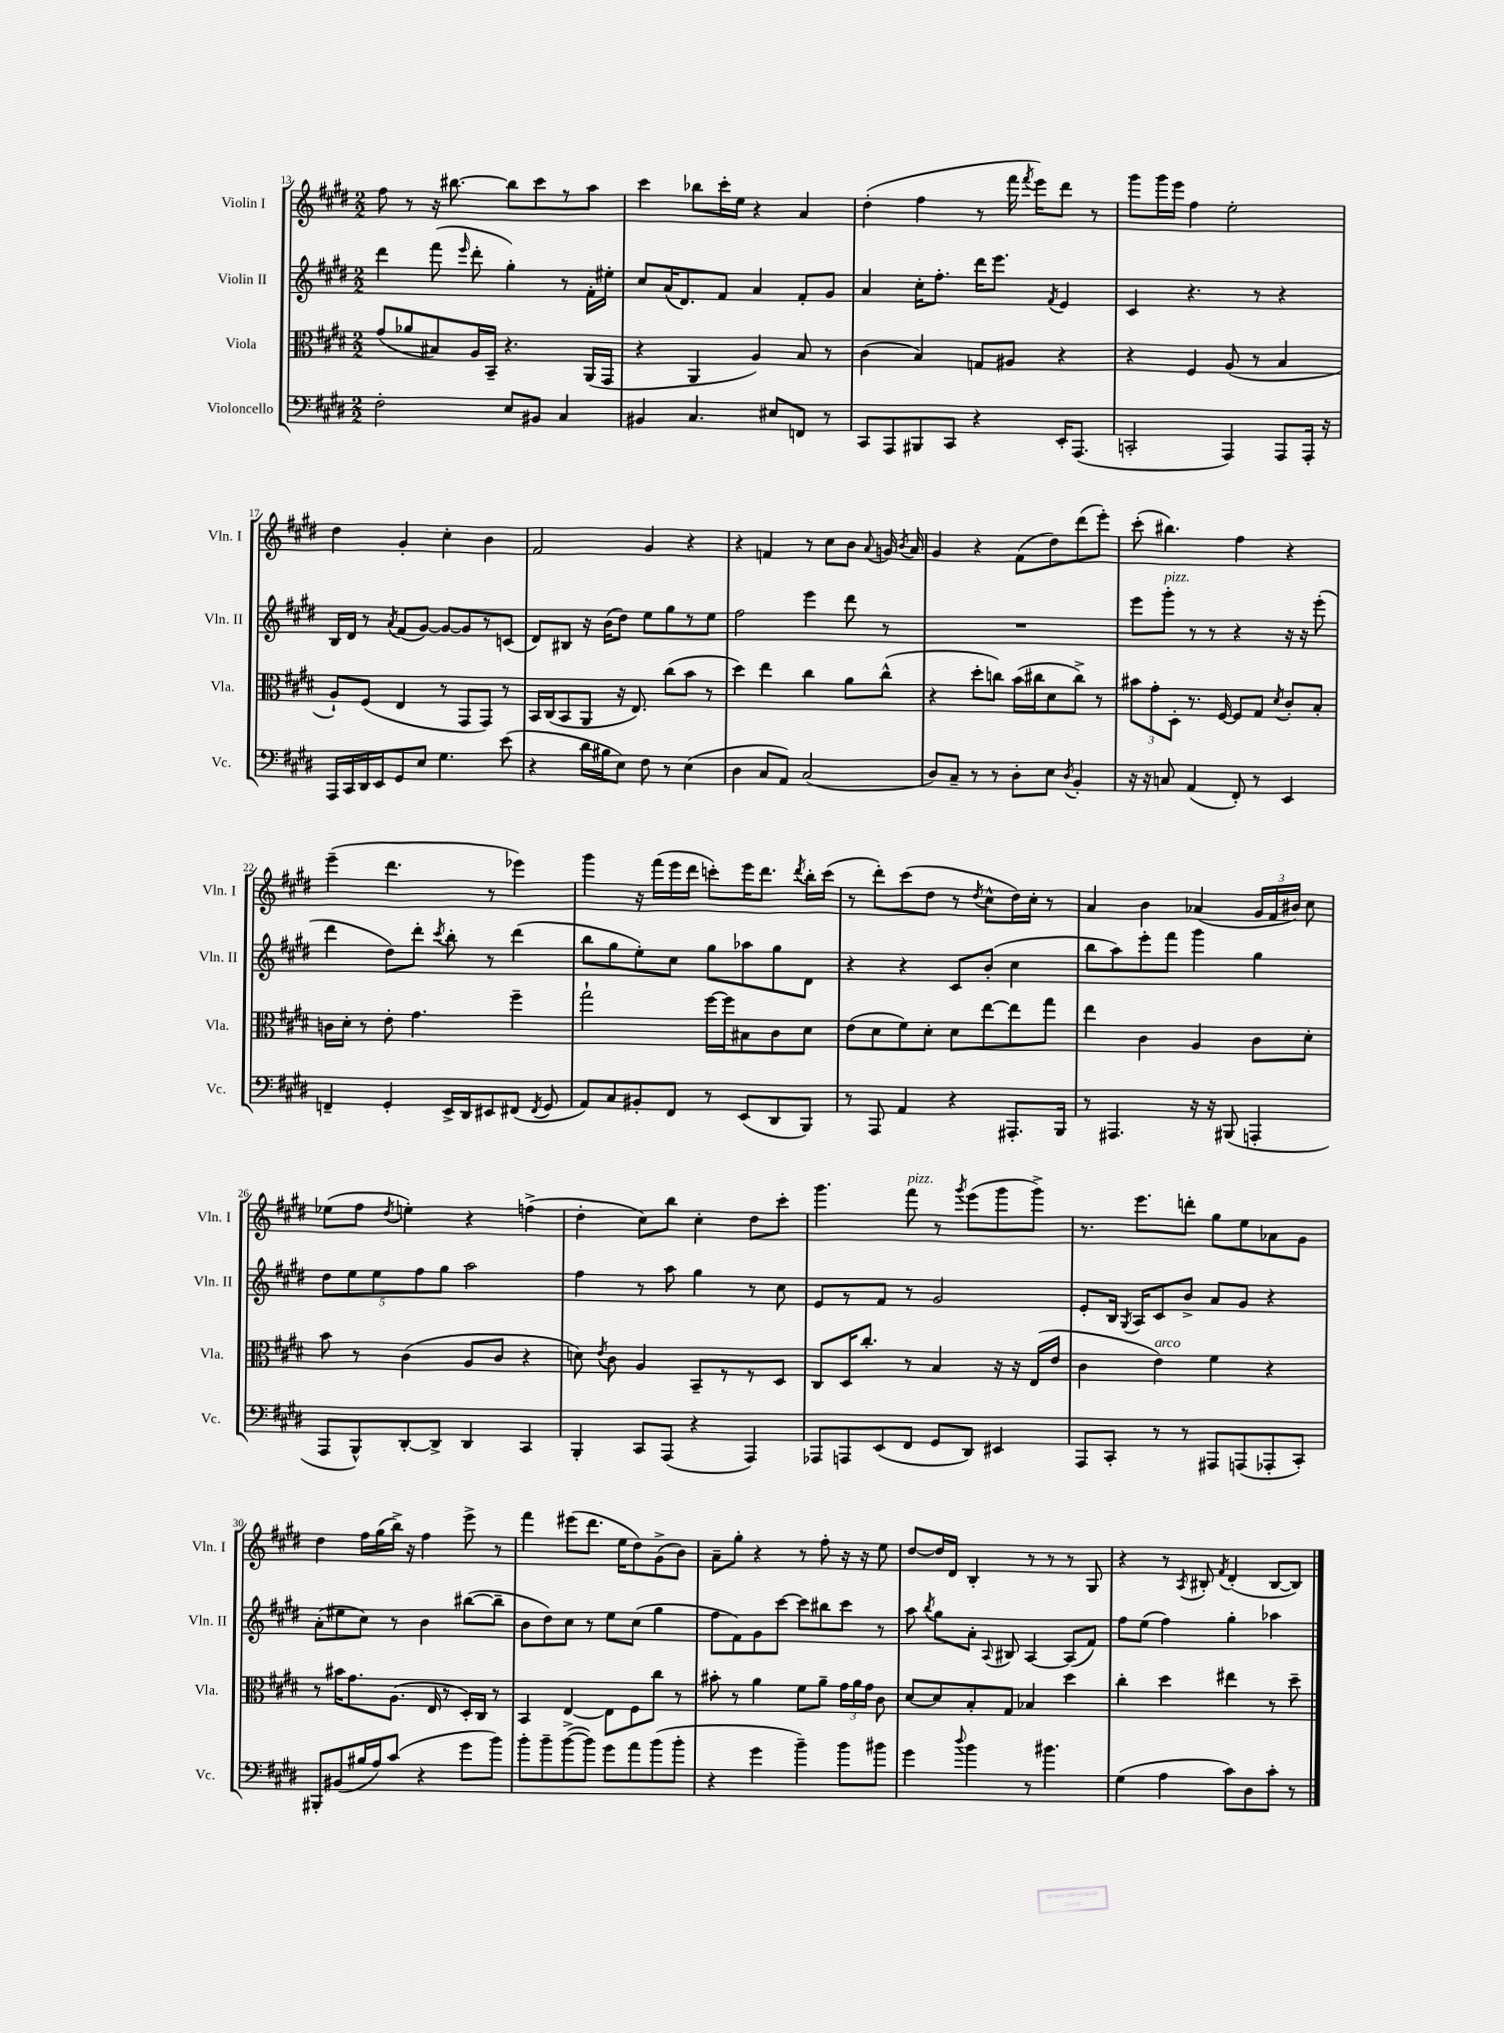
<<
\new StaffGroup <<
\new Staff = "s0" \with { instrumentName = "Violin I" shortInstrumentName = "Vln. I" } {
    \clef treble \key e \major \numericTimeSignature \time 2/2
    \autoBeamOff fis''8 r8 r16 bis''8.~ bis''8[ cis'''8 r8 a''8] |
    cis'''4 bes''8[ cis'''16-. e''16] r4 a'4 |
    dis''4-.( fis''4 r8 fis'''16 \acciaccatura { fis'''8 } e'''16[) dis'''8] r8 |
    gis'''8[ gis'''16 e'''16] fis''4 e''2-. |
    dis''4 gis'4-. cis''4-. b'4 |
    fis'2 gis'4 r4 |
    r4 f'4 r8 cis''8[ b'8] \appoggiatura { a'8 } g'16 \acciaccatura { b'8 } a'16 |
    gis'4 r4 fis'8[( dis''8) dis'''8( e'''8]-.) |
    cis'''8-.( bis''4.) fis''4 r4 |
    e'''4--( dis'''4. r8 ees'''4) |
    gis'''4 r16 fis'''16[( e'''16 dis'''16] c'''8[-.) e'''16 dis'''8.] \acciaccatura { dis'''8 } b''16[-. c'''16]( |
    r8 dis'''8[-.) cis'''8( dis''8] r8 \acciaccatura { dis''8 } cis''8[-^ dis''16) cis''16]-. r8 |
    a'4 b'4 aes'4( \tuplet 3/2 { gis'16[ fis'16 bis'16]) } cis''8 |
    ees''8[( fis''8] \acciaccatura { dis''8 } e''4-.) r4 f''4->( |
    dis''4-. cis''8[) b''8] cis''4-. dis''8[ cis'''8]-. |
    gis'''4. fis'''8^\markup { \italic "pizz." } r8 \acciaccatura { gis'''8 } e'''8[( gis'''8 gis'''8]->) |
    r8. e'''8.[ d'''8]-. gis''8[ e''8 aes'8 gis'8] |
    dis''4 fis''16[ gis''16( b''16]->) r16 fis''4 e'''8-> r8 |
    fis'''4 eis'''8[( dis'''8.] e''16[ dis''8) gis'8->( b'8]) |
    a'8[-- gis''8]-. r4 r8 fis''8-. r16 r16 e''8 |
    dis''8[~ dis''16 dis'16] b4-. r8 r8 r8 gis8 |
    r4 r8 \acciaccatura { a8 } bis8-. \acciaccatura { fis'8 } dis'4-.( bis8[~ bis8]) \bar "|." |
}
\new Staff = "s1" \with { instrumentName = "Violin II" shortInstrumentName = "Vln. II" } {
    \clef treble \key e \major \numericTimeSignature \time 2/2
    \autoBeamOff dis'''4 fis'''8( \grace { e'''16 } dis'''8-. gis''4-.) r8 fis'16[-. eis''16]-. |
    cis''8[ a'16( dis'8.) fis'8] a'4 fis'8[-. gis'8] |
    a'4 cis''16[-. fis''8.]-. dis'''16[ e'''8.] \acciaccatura { fis'8 } e'4 |
    cis'4 r4. r8 r4 |
    b16[ dis'16] r8 \acciaccatura { a'8 } fis'8[( gis'8]~) gis'8[~ gis'8 r8 c'8]( |
    dis'8[) bis8] r16 b'16[( dis''8]) e''8[ gis''8 r8 e''8] |
    fis''2 e'''4 dis'''8 r8 |
    R1 |
    e'''8[ gis'''8]-.^\markup { \italic "pizz." } r8 r8 r4 r16 r16 e'''8-.( |
    dis'''4 dis''8[) dis'''8]-. \acciaccatura { cis'''8 } b''8-. r8 dis'''4( |
    b''8[ gis''8 e''8-.) cis''8] gis''8[ aes''8 gis''8 dis'8] |
    r4 r4 cis'8[ b'8]-.( cis''4 |
    b''8[ a''8) e'''8-. fis'''8] gis'''4 gis''4 |
    \tuplet 5/4 { dis''8[ e''8 e''8 fis''8 gis''8] } a''2 |
    fis''4 r8 a''8 gis''4 r8 cis''8 |
    e'8[ r8 fis'8] r8 gis'2 |
    e'8[-. b16] \acciaccatura { gis8 } a16[ cis'8 b'8]-> a'8[ gis'8] r4 |
    a'8[-.( eis''8 cis''8]) r8 b'4 bis''8[~( bis''8]-- |
    b'8[ dis''8) cis''8] r8 e''8[ cis''8]( gis''4 |
    fis''8[ fis'8) gis'8 cis'''8]~ cis'''8[ bis''8 cis'''8] r8 |
    a''8 \acciaccatura { b''8 } gis''8[ a'8]-. \appoggiatura { a8 } bis8 a4~ a8[( fis'8]) |
    fis''8[ e''8]( fis''4) gis''4-. aes''4 \bar "|." |
}
\new Staff = "s2" \with { instrumentName = "Viola" shortInstrumentName = "Vla." } {
    \clef alto \key e \major \numericTimeSignature \time 2/2
    \autoBeamOff gis'8[( aes'8 bis8) a16 b,16]-- r4. a,16[( gis,16] |
    r4 a,4 a4) b8 r8 |
    cis'4( b4) g8[ ais8] r4 |
    r4 fis4 a8( r8 b4 |
    a8[-!) fis8]( e4 r8 gis,8[ gis,8]) r8 |
    b,16[ cis16( b,8 a,8] r16 e8.) cis''8[( b'8] r8 |
    dis''4) e''4 cis''4 a'8[ cis''8]-^( |
    r4 dis''8[-. c''8]) b'16[( cis''16 dis'8 cis''8]->) r8 |
    \tuplet 3/2 { bis'8[ gis'8-. dis8]-. } r8. fis16~ fis8[ gis8] \acciaccatura { dis'8 } cis'8[-. b8]-. |
    c'16[ dis'16]-. r8 e'8-. gis'4. fis''4-- |
    gis''2-! fis''16[~ fis''16 bis8 cis'8 dis'8] |
    e'8[( dis'8 fis'8) dis'8]-. dis'8[ e''8~ e''8 gis''8] |
    e''4 cis'4 a4 cis'8[ dis'8]-. |
    b'8 r8 cis'4( a8[ cis'8] r4 |
    d'8) \acciaccatura { e'8 } cis'8 a4 b,8[-- r8 r8 dis8] |
    cis8[ dis16 cis''8.]-. r8 b4 r16 r16 e16[( e'16] |
    cis'4 e'4^\markup { \italic "arco" }) fis'4 r4 |
    r8 bis'16[ gis'8. a8.]( e16 r8 dis16[-.) cis16] r8 |
    b,4 e4~ e8[ fis8 cis''8] r8 |
    bis'8-. r8 a'4 fis'8[ a'8]-- \tuplet 3/2 { gis'16[ a'16 gis'16] } cis'8 |
    dis'8[~ dis'8 b8-. gis8] bes4 dis''4 |
    cis''4-. dis''4 eis''4 r8 dis''8-- \bar "|." |
}
\new Staff = "s3" \with { instrumentName = "Violoncello" shortInstrumentName = "Vc." } {
    \clef bass \key e \major \numericTimeSignature \time 2/2
    \autoBeamOff fis2-. e8[ bis,8] cis4 |
    bis,4 cis4. eis8[ f,8] r8 |
    cis,8[ a,,8 bis,,8 cis,8] r4 e,16[-. a,,8.]( |
    c,2-. a,,4) a,,8[ a,,16]-. r16 |
    a,,16[ cis,16 dis,16 e,16 gis,8 e8] gis4. e'8( |
    r4 dis'16[ bis16 e8]) fis8 r8 e4( |
    dis4 cis8[ a,8]) cis2( |
    dis8[) cis8]-- r8 r8 dis8[-. e8] \acciaccatura { dis8 } b,4-. |
    r16 r16 c8 a,4( fis,8-.) r8 e,4 |
    f,4-- gis,4-. e,16[-> dis,16 eis,8 fis,8]( \acciaccatura { fis,8 } gis,8 |
    a,8[) cis8 bis,8-. fis,8] r8 e,8[( dis,8 b,,8]) |
    r8 a,,8 a,4 r4 ais,,8.[-. b,,16] |
    r8 ais,,4. r16 r16 bis,,8( a,,4-. |
    a,,8[ b,,8-^) dis,8~-. dis,8]-> dis,4 cis,4 |
    b,,4-. cis,8[ a,,8]( r4 a,,4) |
    aes,,8[ a,,8 e,8( fis,8] gis,8[ dis,8]) eis,4 |
    a,,8[ cis,8]-. r8 r8 ais,,8[ a,,8( aes,,8-. cis,8]-.) |
    bis,,8[-. bis,8( bis16 a16) cis'8]( r4 gis'8[ b'8]) |
    b'8[-. b'8-- b'8~->( b'8]) gis'8[ a'8 b'8( b'8]-. |
    r4 gis'4 b'4--) b'8[ bis'8] |
    gis'4 \appoggiatura { dis''8 } b'4 r8 bis'4. |
    gis4( a4 cis'8[) dis8 cis'8]-. r8 \bar "|." |
}
>>
>>
\layout { \context { \Score currentBarNumber = #13 } }
